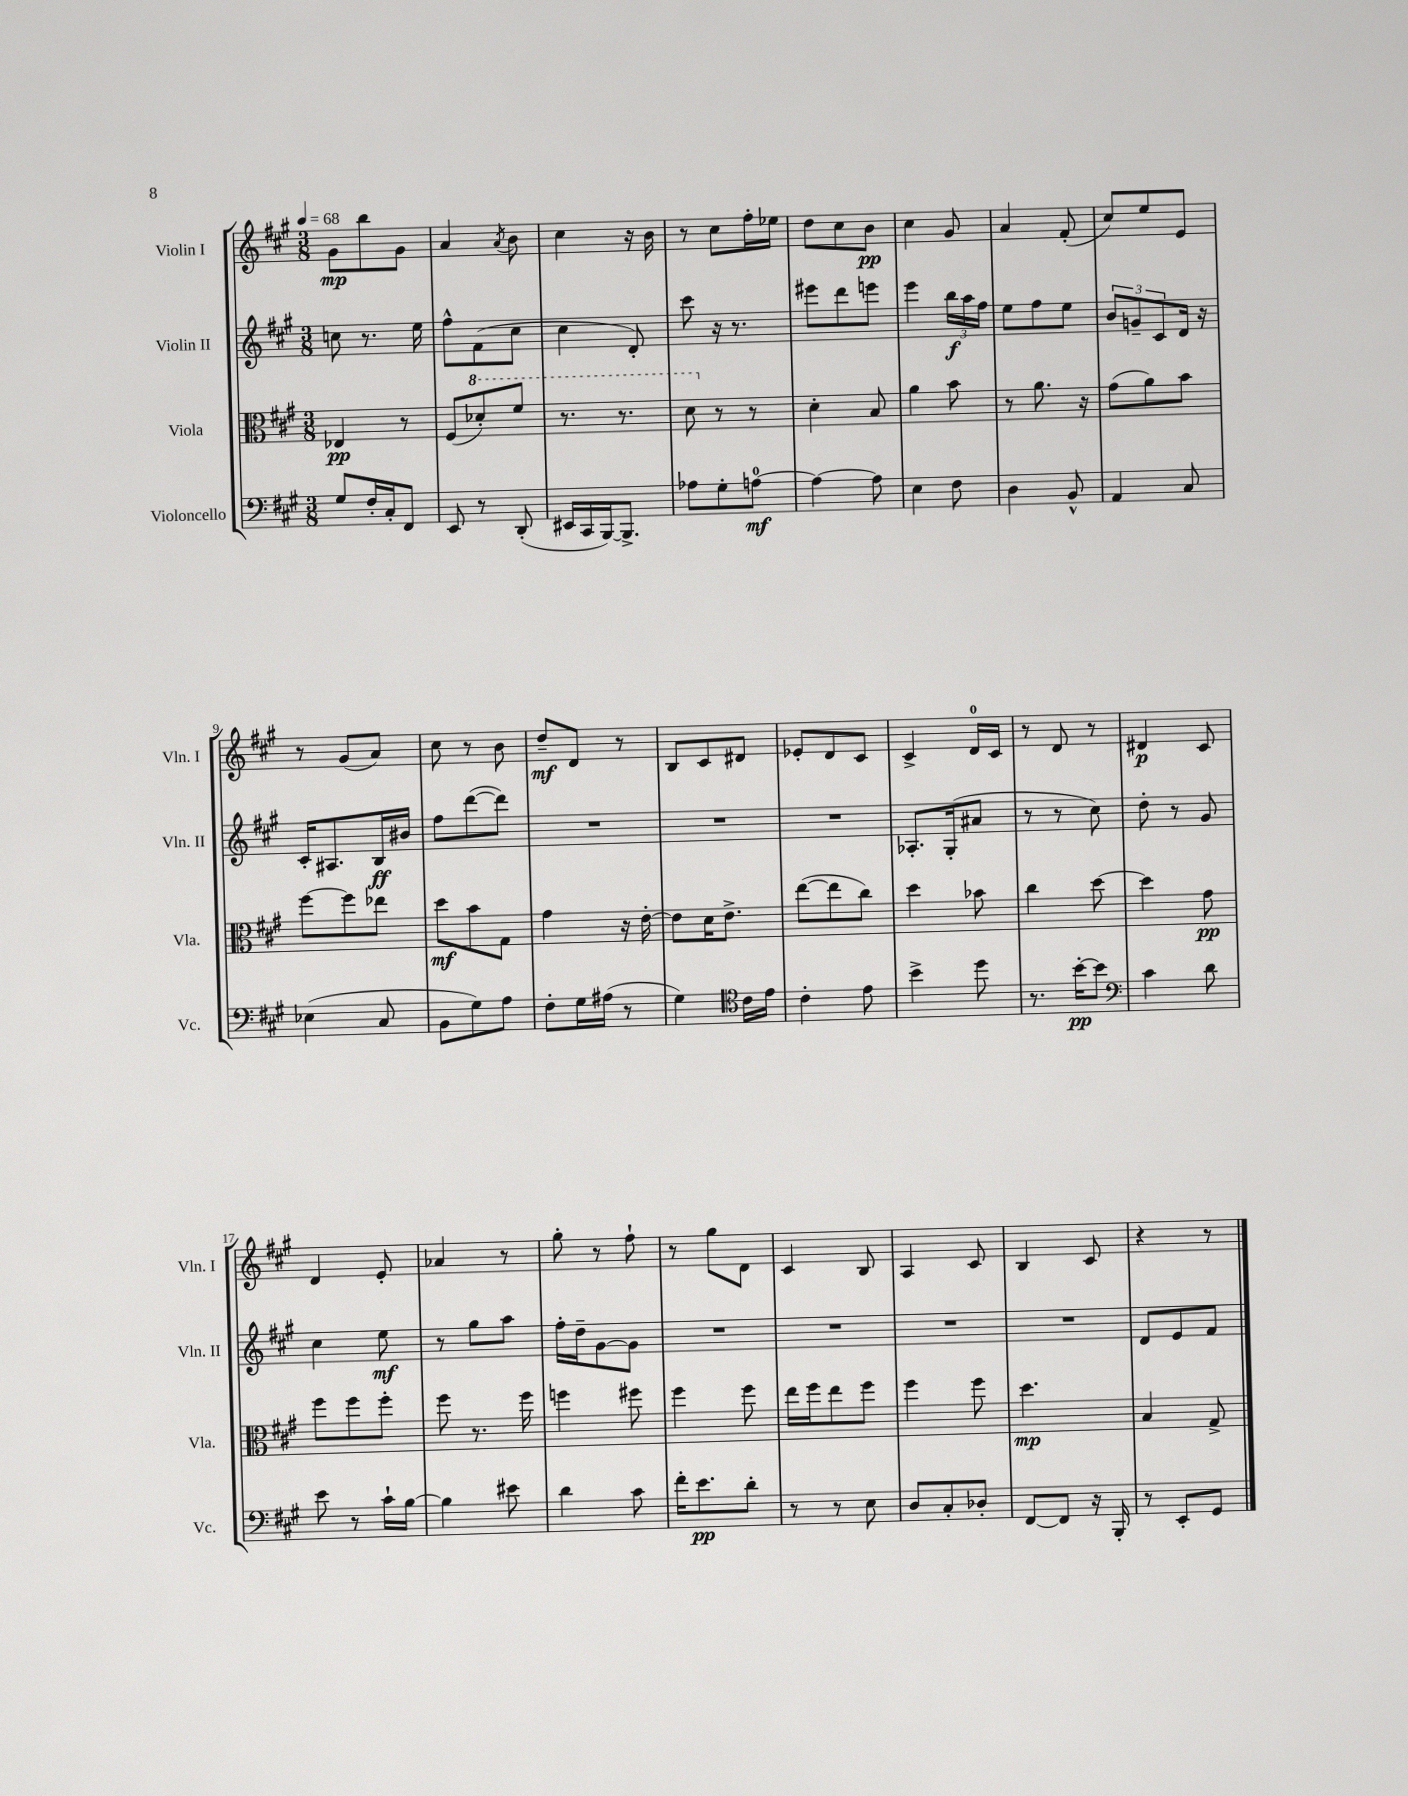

**kern	**kern	**kern	**kern
*staff4	*staff3	*staff2	*staff1
*clefF4	*clefC3	*clefG2	*clefG2
*k[f#c#g#]	*k[f#c#g#]	*k[f#c#g#]	*k[f#c#g#]
*M3/8	*M3/8	*M3/8	*M3/8
*MM68	*MM68	*MM68	*MM68
8G#	4E-	8cc	8g#
16F#'	.	8.r	8bb
16C#'	.	.	.
8FF#	8r	.	8g#
.	.	16ee	.
=	=	=	=
8EE	(8F#	8ff#^^	4a
8r	8dd-')	(8f#	.
.	.	.	8qa
(8DD'	8ff#	8cc#	8b
=	=	=	=
16EE#	8.r	4cc#	4cc#
16CC#	.	.	.
[16BBB)	.	.	.
8.BBB^]	8.r	.	.
.	.	8d')	16r
.	.	.	16b
=	=	=	=
8A-	8dd	8ccc#	8r
8G#'	8r	16r	8cc#
.	.	8.r	.
[8A	8r	.	16ff#'
.	.	.	16ee-
=	=	=	=
4A_	4d'	8eee#	8dd
.	.	8ddd	8cc#
8A]	8B	8eee	8b
=	=	=	=
4E	4a	4eee	4cc#
8F#	8b	24bb	8g#
.	.	24aa	.
.	.	24ff#	.
=	=	=	=
4D	8r	8ee	4a
.	8.a	8ff#	.
8BB^^	.	8ee	(8f#'
.	16r	.	.
=	=	=	=
4AA	(8g#	12b	8cc#)
.	.	12g~	.
.	8a)	.	8ee
.	.	12c#	.
8C#	8b	16d	8e
.	.	16r	.
=	=	=	=
(4E-	[8ff#	16c#'	8r
.	.	8.A#	.
.	8ff#]	.	(8g#
8C#	8ee-	16B	8a)
.	.	16b#	.
=	=	=	=
8BB	8dd	8ff#	8cc#
8G#)	8b	([8ddd	8r
8A	8G#	8ddd])	8b
=	=	=	=
8F#'	4g#	4.r	8dd~
16G#	.	.	8d
(16A#	.	.	.
8r	16r	.	8r
.	[16e'	.	.
=	=	=	=
4G#)	8e]	4.r	8B
.	16d	.	8c#
.	8.e^	.	.
*clefC4	*	*	*
16c#	.	.	8d#
16e	.	.	.
=	=	=	=
4c#'	([8ee	4.r	8e-'
.	8ee]	.	8d
8e	8cc#)	.	8c#
=	=	=	=
4b^	4dd	8.A-'	4c#^
.	.	(16G#'	.
8dd	8b-	8a#	16d
.	.	.	16c#
=	=	=	=
8.r	4cc#	8r	8r
.	.	8r	8d
[16b'	.	.	.
8b]	[8dd	8cc#)	8r
=	=	=	=
*clefF4	*	*	*
4c#	4dd]	8dd'	4d#
.	.	8r	.
8d	8g#	8g#	8c#
=	=	=	=
8e	8ff#	4cc#	4d
8r	8ff#	.	.
16c#`	8ff#'	8ee	8e'
[16B	.	.	.
=	=	=	=
4B]	8ff#	8r	4a-
.	8.r	8gg#	.
8e#	.	8aa	8r
.	16ff#	.	.
=	=	=	=
4d	4ff	16ff#'	8gg#'
.	.	16dd~	.
.	.	[8g#	8r
8c#	8ff#	8g#]	8ff#`
=	=	=	=
16f#'	4ff#	4.r	8r
8.e	.	.	.
.	.	.	8gg#
8d'	8ff#	.	8d
=	=	=	=
8r	16ee	4.r	4c#
.	16ff#	.	.
8r	8ee	.	.
8E	8ff#	.	8B
=	=	=	=
8D	4ff#	4.r	4A
8C#'	.	.	.
8D-'	8ff#	.	8c#
=	=	=	=
[8FF#	4.dd	4.r	4B
8FF#]	.	.	.
16r	.	.	8c#
16BBB'	.	.	.
=	=	=	=
8r	4B	8d	4r
8EE'	.	8e	.
8GG#	8G#^	8f#	8r
==	==	==	==
*-	*-	*-	*-
